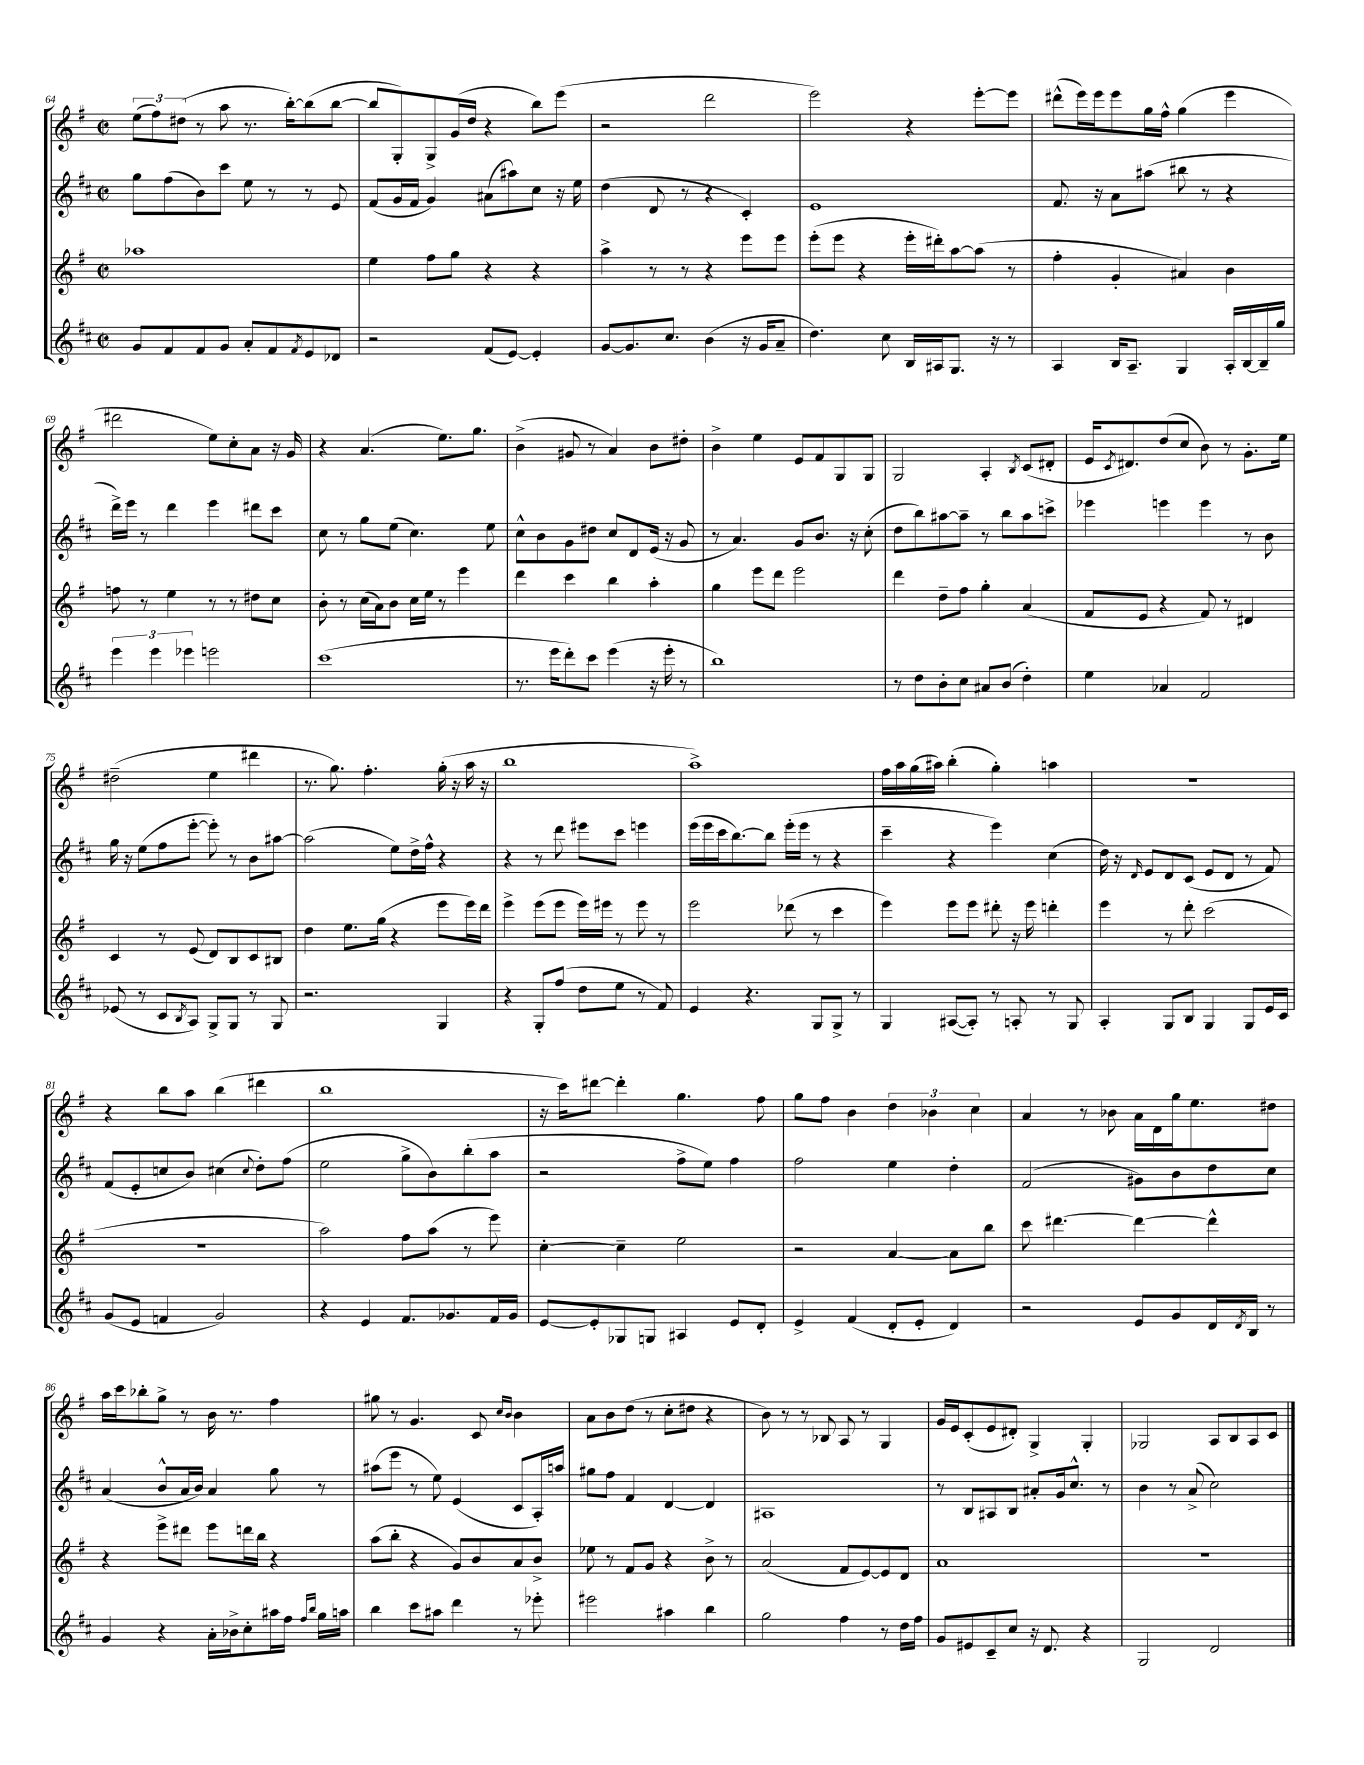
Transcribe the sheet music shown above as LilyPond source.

<<
\new StaffGroup <<
\new Staff = "s0" {
    \clef treble \key g \major \defaultTimeSignature \time 2/2
    \tuplet 3/2 { e''8( fis''8) dis''8( } r8 a''8 r8. b''16~-.) b''8( b''8~ |
    b''8 g8-.) g8-> g'16( d''16 r4 b''8) e'''8( |
    r2 d'''2 |
    e'''2) r4 e'''8~-. e'''8 |
    dis'''8-^( e'''16) e'''16 e'''8 g''16 fis''16-^ g''4( e'''4 |
    dis'''2 e''8) c''8-. a'8 r16 g'16 |
    r4 a'4.( e''8.) g''8. |
    b'4->( gis'8 r8 a'4) b'8 dis''8-. |
    b'4-> e''4 e'8 fis'8 g8 g8 |
    g2 a4-. \acciaccatura { b8 } c'8( dis'8-. |
    e'16 \acciaccatura { c'8 } dis'8.) d''8( c''8 b'8) r8 g'8.-. e''16 |
    dis''2--( e''4 dis'''4 |
    r8. g''8.) fis''4.-. g''16-.( r16 a''16 r16 |
    b''1 |
    a''1->) |
    fis''16 a''16 g''16( ais''16) b''4-.( g''4-.) a''4 |
    r1 |
    r4 b''8 a''8 b''4( dis'''4 |
    b''1 |
    r16 c'''16) dis'''8~ dis'''4-. g''4. fis''8 |
    g''8 fis''8 b'4 \tuplet 3/2 { d''4 bes'4 c''4 } |
    a'4 r8 bes'8 a'16 d'16 g''16 e''8. dis''8 |
    a''16 c'''16 bes''8-. g''8-> r8 b'16 r8. fis''4 |
    gis''8 r8 g'4. c'8 \grace { c''16 b'16 } b'4 |
    a'8 b'8 d''8( r8 c''8-. dis''8 r4 |
    b'8) r8 r8 bes8 a8 r8 g4 |
    g'16 e'16 c'8-.( e'8 dis'8-.) g4-> g4-. |
    ges2 a8 b8 a8 c'8 \bar "|." |
}
\new Staff = "s1" {
    \clef treble \key d \major \defaultTimeSignature \time 2/2
    g''8 fis''8( b'8) cis'''8 e''8 r8 r8 e'8 |
    fis'8( g'16 fis'16 g'4) ais'8( ais''8) cis''8 r16 e''16 |
    d''4( d'8 r8 r4 cis'4-.) |
    e'1 |
    fis'8. r16 a'8 ais''8( bis''8 r8 r4 |
    d'''16->) e'''16 r8 d'''4 e'''4 dis'''8 cis'''8 |
    cis''8 r8 g''8 e''8( cis''4.) e''8 |
    cis''8-^ b'8 g'8 dis''8 cis''8 d'8 e'16( r16 g'8 |
    r8 a'4.) g'8 b'8. r16 cis''8-.( |
    d''8 b''8) ais''8~ ais''8-- r8 b''8 ais''8 c'''8-> |
    ees'''4 e'''4 e'''4 r8 b'8 |
    g''16 r16 e''8( fis''8 e'''8~-. e'''8-.) r8 b'8 ais''8~ |
    ais''2( e''8) d''16-> fis''16-^ r4 |
    r4 r8 d'''8 eis'''8 cis'''8 e'''4 |
    e'''16( e'''16 cis'''16 b''8.~) b''8 e'''16-.( e'''16 r8 r4 |
    cis'''4-- r4 e'''4) cis''4( |
    d''16) r16 \grace { d'16 } e'8 d'8 cis'8( e'8 d'8 r8 fis'8) |
    fis'8( e'8-. c''8 b'8) cis''4( \appoggiatura { cis''8 } d''8-.) fis''8( |
    e''2 g''8-> b'8) b''8-.( a''8 |
    r2 fis''8-> e''8) fis''4 |
    fis''2 e''4 d''4-. |
    fis'2( gis'8) b'8 d''8 cis''8 |
    a'4( b'8-^ a'16 b'16) a'4 g''8 r8 |
    ais''8( e'''8 r8 e''8) e'4( cis'8 a16-.) a''16 |
    gis''8 fis''8 fis'4 d'4~ d'4 |
    ais1 |
    r8 b8 ais8 b8 ais'8-. g'16 cis''8.-^ r8 |
    b'4 r8 a'8->( cis''2) \bar "|." |
}
\new Staff = "s2" {
    \clef treble \key g \major \defaultTimeSignature \time 2/2
    aes''1 |
    e''4 fis''8 g''8 r4 r4 |
    a''4-> r8 r8 r4 e'''8 e'''8 |
    e'''8-.( e'''8 r4 e'''16-. dis'''16-.) a''8~ a''8( r8 |
    fis''4-. g'4-. ais'4) b'4 |
    f''8 r8 e''4 r8 r8 dis''8 c''8 |
    b'8-. r8 c''16( a'16) b'8 c''16 e''16 r8 e'''4 |
    d'''4 c'''4 b''4 a''4-. |
    g''4 e'''8 d'''8 e'''2 |
    d'''4 d''8-- fis''8 g''4-. a'4( |
    fis'8 e'8 r4 fis'8) r8 dis'4 |
    c'4 r8 e'8( d'8) b8 c'8 bis8 |
    d''4 e''8. g''16( r4 e'''8 e'''16) d'''16 |
    e'''4-> e'''8( e'''8 e'''16) eis'''16 r8 eis'''8 r8 |
    e'''2 des'''8( r8 c'''4 |
    e'''4) e'''8 e'''8 dis'''8-. r16 e'''16 d'''4-. |
    e'''4 r8 d'''8-. c'''2( |
    R1 |
    a''2) fis''8 a''8( r8 e'''8) |
    c''4~-. c''4-- e''2 |
    r2 a'4~ a'8 b''8 |
    c'''8 dis'''4.~ dis'''4~ dis'''4-^ |
    r4 e'''8-> dis'''8 e'''8 d'''16 b''16 r4 |
    a''8( b''8-. r4 g'8) b'8 a'8 b'8-> |
    ees''8 r8 fis'8 g'8 r4 b'8-> r8 |
    a'2( fis'8 e'8~) e'8 d'8 |
    a'1 |
    r1 \bar "|." |
}
\new Staff = "s3" {
    \clef treble \key d \major \defaultTimeSignature \time 2/2
    g'8 fis'8 fis'8 g'8 a'8-. fis'8 \acciaccatura { fis'8 } e'8 des'8 |
    r2 fis'8( e'8~) e'4-. |
    g'8~ g'8. cis''8. b'4( r16 g'16 a'8-- |
    d''4.) cis''8 b16 ais16 g8. r16 r8 |
    a4 b16 a8.-- g4 a16-. b16~ b16-- g''16 |
    \tuplet 3/2 { e'''4 e'''4 ees'''4 } e'''2 |
    cis'''1( |
    r8. e'''16 d'''8-.) cis'''8 e'''4( r16 e'''16-. r8 |
    b''1) |
    r8 d''8 b'8-. cis''8 ais'8 b'8( d''4-.) |
    e''4 aes'4 fis'2 |
    ees'8( r8 cis'8 \acciaccatura { b8 } a8) g8-> g8 r8 g8 |
    r2. g4 |
    r4 g8-. fis''8( d''8 e''8 r8 fis'8) |
    e'4 r4. g8 g8-> r8 |
    g4 ais8~( ais8-.) r8 a8-. r8 g8 |
    a4-. g8 b8 g4 g8 e'16 cis'16 |
    g'8( e'8 f'4 g'2) |
    r4 e'4 fis'8. ges'8. fis'16 ges'16 |
    e'8~ e'8-. ges8 g8 ais4 e'8 d'8-. |
    e'4-> fis'4( d'8-. e'8-. d'4) |
    r2 e'8 g'8 d'16 \acciaccatura { d'8 } b16 r8 |
    g'4 r4 a'16-. bes'16-> cis''8-. ais''16 fis''16 \grace { fis''16 b''16 } g''16 a''16 |
    b''4 cis'''8 ais''8 d'''4 r8 ees'''8-. |
    eis'''2 ais''4 b''4 |
    g''2 fis''4 r8 d''16 fis''16 |
    g'8 eis'8 cis'8-- cis''8 r16 d'8. r4 |
    g2 d'2 \bar "|." |
}
>>
>>
\layout { \context { \Score currentBarNumber = #64 } }
